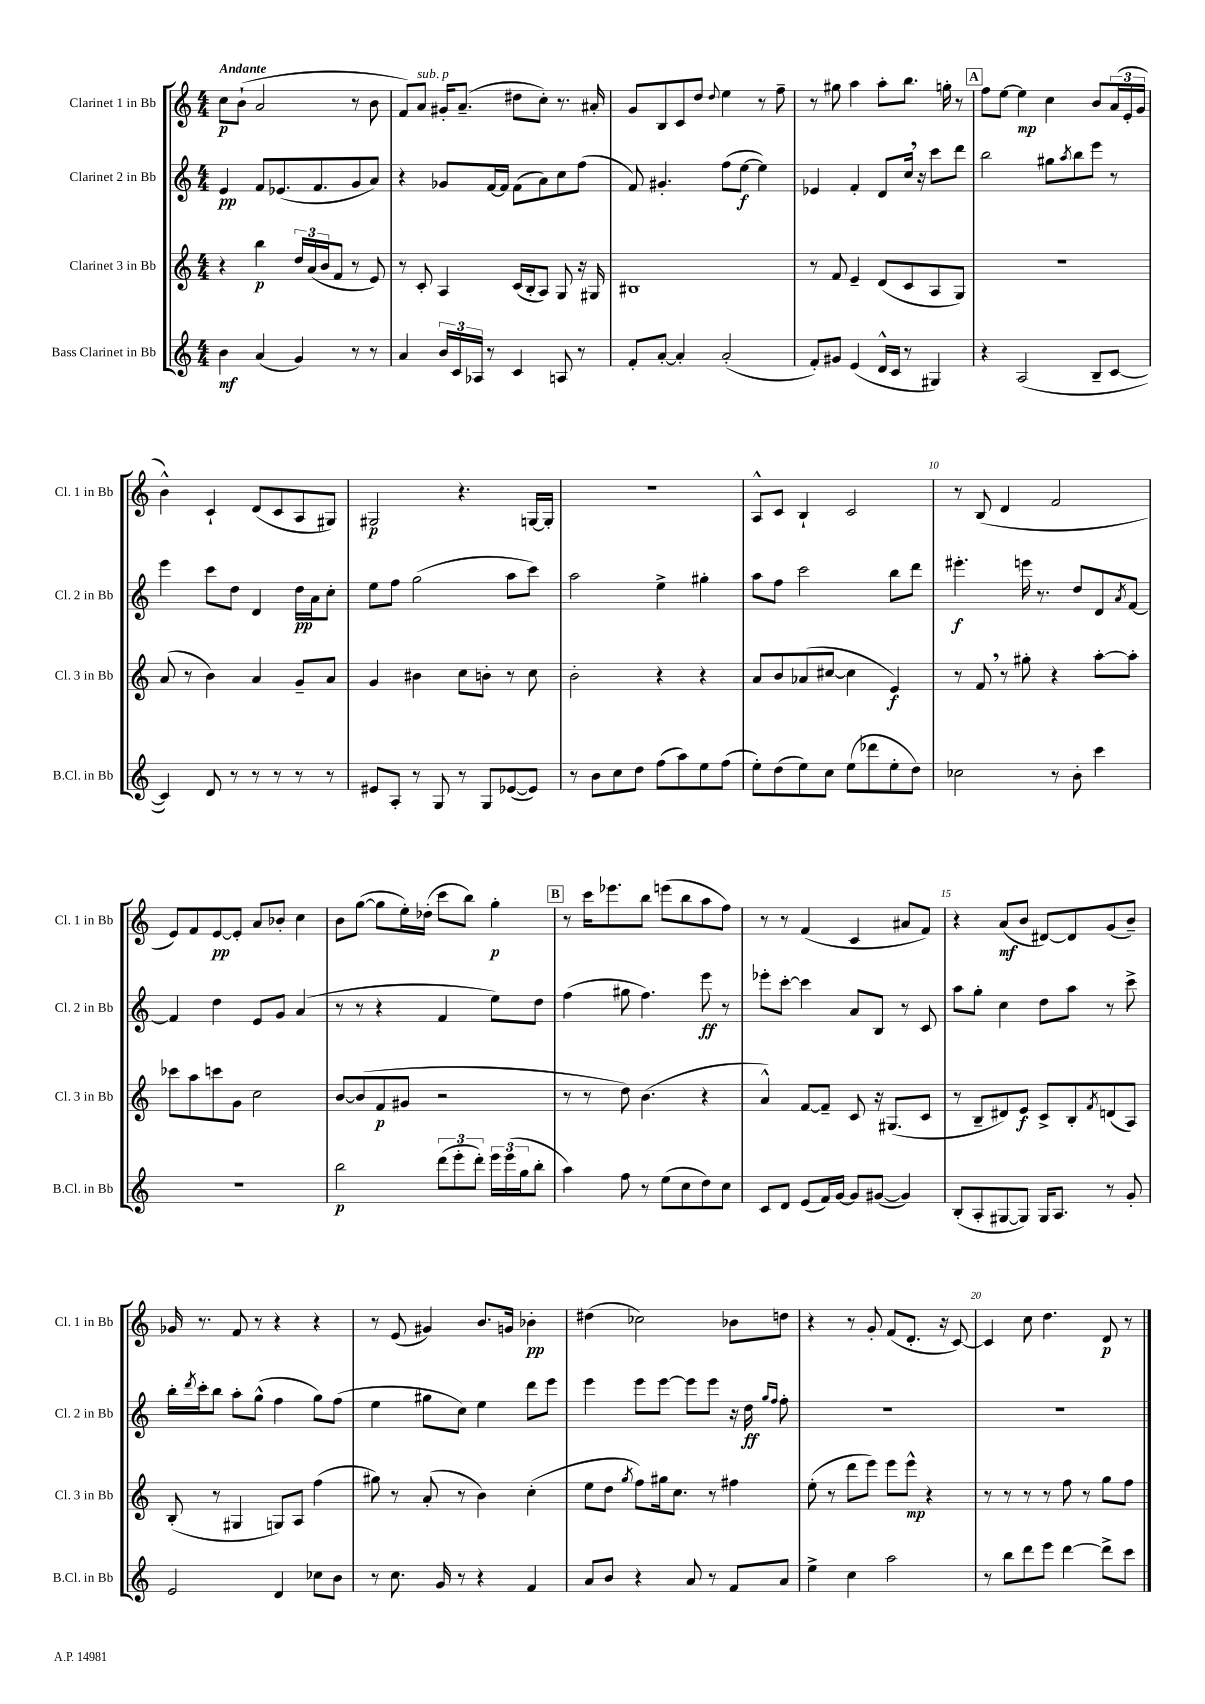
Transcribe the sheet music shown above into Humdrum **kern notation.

**kern	**dynam	**kern	**dynam	**kern	**dynam	**kern	**dynam
*part4	*part4	*part3	*part3	*part2	*part2	*part1	*part1
*staff4	*staff4	*staff3	*staff3	*staff2	*staff2	*staff1	*staff1
*I"Bass Clarinet in Bb	*	*I"Clarinet 3 in Bb	*	*I"Clarinet 2 in Bb	*	*I"Clarinet 1 in Bb	*
*I'B.Cl. in Bb	*	*I'Cl. 3 in Bb	*	*I'Cl. 2 in Bb	*	*I'Cl. 1 in Bb	*
*clefG2	*	*clefG2	*	*clefG2	*	*clefG2	*
*k[]	*	*k[]	*	*k[]	*	*k[]	*
*M4/4	*	*M4/4	*	*M4/4	*	*M4/4	*
=1	=1	=1	=1	=1	=1	=1	=1
!	!	!	!	!	!	!LO:TX:a:B:t=Andante	!
4b\	mf	4r	.	4e/	pp	8cc\L	p
.	.	.	.	.	.	(8b`\J	.
(4a/	.	4bb\	p	8f/L	.	2a/	.
.	.	.	.	(8.e-X/	.	.	.
4g/)	.	24dd/LL	.	.	.	.	.
.	.	(24a/	.	.	.	.	.
.	.	.	.	8.f/	.	.	.
.	.	24b/J	.	.	.	.	.
.	.	8f/J	.	.	.	.	.
8r	.	8r	.	8g/	.	8r	.
8r	.	8e/)	.	8a/J)	.	8b\	.
=2	=2	=2	=2	=2	=2	=2	=2
4a/	.	8r	.	4r	.	8f/L)	.
!	!	!	!	!	!	!LO:TX:a:i:t=sub. p	!
.	.	8c'/	.	.	.	8a/J	.
24b/LL	.	4A/	.	8g-X/L	.	16g#X'/KL	.
24c/	.	.	.	.	.	.	.
.	.	.	.	.	.	(8.a~/J	.
24A-X/JJ	.	.	.	.	.	.	.
8r	.	.	.	[16f/L	.	.	.
.	.	.	.	16f/JJ]	.	.	.
4c/	.	(16c/LL	.	(8f\L	.	8dd#X\L	.
.	.	16B'/J	.	.	.	.	.
.	.	8A/J)	.	8a\)	.	8cc'\J)	.
8An/	.	8G/	.	8cc\	.	8.r	.
8r	.	16r	.	(8ff\J	.	.	.
.	.	16G#X/	.	.	.	16a#X'/	.
=3	=3	=3	=3	=3	=3	=3	=3
8f'/L	.	1B#X	.	8f/)	.	8g/L	.
[8a'/J	.	.	.	4.g#X'/	.	8B/	.
4a'/]	.	.	.	.	.	8c/	.
.	.	.	.	.	.	8dd/J	.
.	.	.	.	.	.	8qqdd/	.
(2a'/	.	.	.	(8ff\L	.	4ee\	.
.	.	.	.	[8ee\J	f	.	.
.	.	.	.	4ee\])	.	8r	.
.	.	.	.	.	.	8ff~\	.
=4	=4	=4	=4	=4	=4	=4	=4
8f'/L)	.	8r	.	4e-X/	.	8r	.
8g#X/J	.	8f/	.	.	.	8gg#X\	.
(4e/	.	4e~/	.	4f'/	.	4aa\	.
16d^^/LL	.	(8d/L	.	8d/L	.	8aa'\L	.
16c/JJ	.	.	.	.	.	.	.
8r	.	8c/	.	16cc,/Jk	.	8.bb\J	.
.	.	.	.	16r	.	.	.
4G#X/)	.	8A/	.	8ccc\L	.	.	.
.	.	.	.	.	.	16ggn'\	.
.	.	8G/J)	.	8ddd\J	.	8r	.
!!LO:REH:place=s1:t=A
=5	=5	=5	=5	=5	=5	=5	=5
4r	.	1r	.	2bb\	.	8ff\L	.
.	.	.	.	.	.	[8ee\J	.
(2A/	.	.	.	.	.	4ee\]	mp
.	.	.	.	8gg#X\L	.	4cc\	.
.	.	.	.	8qaa/	.	.	.
.	.	.	.	8bb\	.	.	.
8B~/L	.	.	.	8eee\J	.	8b/L	.
[8c/J	.	.	.	8r	.	(24a/L	.
.	.	.	.	.	.	24e'/	.
.	.	.	.	.	.	24g/JJ	.
!!LO:LB:g=z
=6	=6	=6	=6	=6	=6	=6	=6
4c/])	.	(8a/	.	4eee\	.	4b^^\)	.
.	.	8r	.	.	.	.	.
8d/	.	4b\)	.	8ccc\L	.	4c`/	.
8r	.	.	.	8dd\J	.	.	.
8r	.	4a/	.	4d/	.	(8d/L	.
8r	.	.	.	.	.	8c/	.
8r	.	8g~/L	.	16dd\LL	pp	8A/	.
.	.	.	.	16a\J	.	.	.
8r	.	8a/J	.	8cc'\J	.	8G#X/J)	.
=7	=7	=7	=7	=7	=7	=7	=7
8e#X/L	.	4g/	.	8ee\L	.	2G#X/	p
8A'/J	.	.	.	8ff\J	.	.	.
8r	.	4b#X\	.	(2gg\	.	.	.
8G/	.	.	.	.	.	.	.
8r	.	8cc\L	.	.	.	4.r	.
8G/L	.	8bn'\J	.	.	.	.	.
([8e-X/	.	8r	.	8aa\L	.	.	.
8e-/J])	.	8cc\	.	8ccc\J)	.	[16Gn/LL	.
.	.	.	.	.	.	16G'/JJ]	.
=8	=8	=8	=8	=8	=8	=8	=8
8r	.	2b'\	.	2aa\	.	1r	.
8b\L	.	.	.	.	.	.	.
8cc\	.	.	.	.	.	.	.
8dd\J	.	.	.	.	.	.	.
(8ff\L	.	4r	.	4ee^\	.	.	.
8aa\)	.	.	.	.	.	.	.
8ee\	.	4r	.	4gg#X'\	.	.	.
(8ff\J	.	.	.	.	.	.	.
=9	=9	=9	=9	=9	=9	=9	=9
8ee'\L)	.	8a/L	.	8aa\L	.	8A^^/L	.
(8dd\	.	8b/	.	8ff\J	.	8c/J	.
8ee\)	.	(8a-X/	.	2ccc\	.	4B`/	.
8cc\J	.	[8cc#X/J	.	.	.	.	.
(8ee\L	.	4cc#\]	.	.	.	2c/	.
8ddd-X\	.	.	.	.	.	.	.
8ee'\	.	4e/)	f	8bb\L	.	.	.
8dd\J)	.	.	.	8ddd\J	.	.	.
=10	=10	=10	=10	=10	=10	=10	=10
2cc-X\	.	8r	.	4.eee#X'\	f	8r	.
.	.	8f,/	.	.	.	(8B/	.
.	.	8r	.	.	.	4d/	.
.	.	8gg#X'\	.	16eeen\	.	.	.
.	.	.	.	8.r	.	.	.
8r	.	4r	.	.	.	2f/	.
8b'\	.	.	.	8dd/L	.	.	.
4ccc\	.	[8aa'\L	.	8d/	.	.	.
.	.	.	.	8qa/	.	.	.
.	.	8aa'\J]	.	[8f/J	.	.	.
!!LO:LB:g=z
=11	=11	=11	=11	=11	=11	=11	=11
1r	.	8ccc-X\L	.	4f/]	.	8e/L)	.
.	.	8aa\	.	.	.	8f/	.
.	.	8cccn\	.	4dd\	.	[8e/	pp
.	.	8g\J	.	.	.	8e'/J]	.
.	.	2cc\	.	8e/L	.	8a/L	.
.	.	.	.	8g/J	.	8b-X'/J	.
.	.	.	.	(4a/	.	4cc\	.
=12	=12	=12	=12	=12	=12	=12	=12
2bb\	p	[8b/L	.	8r	.	8b\L	.
.	.	(8b/]	.	8r	.	([8gg\J	.
.	.	8f/	p	4r	.	8gg\L]	.
.	.	8g#X/J	.	.	.	16ee'\L)	.
.	.	.	.	.	.	(16dd-X'\JJ	.
(12ddd\L	.	2r	.	4f/	.	8ccc\L	.
12eee'\	.	.	.	.	.	.	.
.	.	.	.	.	.	8bb\J)	.
12ddd'\J)	.	.	.	.	.	.	.
24eee\LL	.	.	.	8ee\L)	.	4gg'\	p
(24eee\	.	.	.	.	.	.	.
24gg\J	.	.	.	.	.	.	.
8bb'\J	.	.	.	8dd\J	.	.	.
!!LO:REH:place=s1:t=B
=13	=13	=13	=13	=13	=13	=13	=13
4aa\)	.	8r	.	(4ff\	.	8r	.
.	.	8r	.	.	.	16ccc\KL	.
.	.	.	.	.	.	8.eee-X\	.
8ff\	.	8dd\)	.	8gg#X\	.	.	.
8r	.	(4.b\	.	4.ff\)	.	8bb\J	.
(8ee\L	.	.	.	.	.	(8eeen\L	.
8cc\	.	.	.	.	.	8bb\	.
8dd\)	.	4r	.	8eee\	ff	8aa\	.
8cc\J	.	.	.	8r	.	8ff\J)	.
=14	=14	=14	=14	=14	=14	=14	=14
8c/L	.	4a^^/)	.	8eee-X'\L	.	8r	.
8d/J	.	.	.	[8ccc'\J	.	8r	.
(8e/L	.	[8f/L	.	4ccc\]	.	(4f/	.
16f/L)	.	8f~/J]	.	.	.	.	.
[16g/JJ	.	.	.	.	.	.	.
8g/L]	.	8c/	.	8a/L	.	4c/	.
([8g#X/J	.	16r	.	8B/J	.	.	.
.	.	(8.G#X/L	.	.	.	.	.
4g#/])	.	.	.	8r	.	8a#X/L	.
.	.	8c/J	.	8c/	.	8f/J)	.
=15	=15	=15	=15	=15	=15	=15	=15
(8B'/L	.	8r	.	8aa\L	.	4r	.
8A'/	.	8B~/L	.	8gg'\J	.	.	.
[8G#X/	.	8d#X/)	.	4cc\	.	(8a/L	mf
8G#/J])	.	8e/J	f	.	.	8b/J	.
16G#/KL	.	8c^/L	.	8dd\L	.	[8d#X/L)	.
8.A/J	.	.	.	.	.	.	.
.	.	8B'/	.	8aa\J	.	8d#/]	.
.	.	8qf/	.	.	.	.	.
8r	.	(8dn/	.	8r	.	(8g/	.
8g'/	.	8A/J)	.	8ccc^\	.	8b~/J)	.
!!LO:LB:g=z
=16	=16	=16	=16	=16	=16	=16	=16
2e/	.	(8B'/	.	16bb'\LL	.	16g-X/	.
.	.	.	.	8qddd/	.	.	.
.	.	.	.	16ccc'\J	.	8.r	.
.	.	8r	.	8bb\J	.	.	.
.	.	4G#X/	.	8aa'\L	.	8f/	.
.	.	.	.	(8gg^^\J	.	8r	.
4d/	.	8Gn/L)	.	4ff\	.	4r	.
.	.	8A/J	.	.	.	.	.
8cc-X\L	.	(4ff\	.	8gg\L)	.	4r	.
8b\J	.	.	.	(8ff\J	.	.	.
=17	=17	=17	=17	=17	=17	=17	=17
8r	.	8gg#X\)	.	4ee\	.	8r	.
8.cc\	.	8r	.	.	.	(8e/	.
.	.	(8a'/	.	8gg#X\L	.	4g#X/)	.
16g/	.	.	.	.	.	.	.
8r	.	8r	.	8cc\J)	.	.	.
4r	.	4b\)	.	4ee\	.	8.b/L	.
.	.	.	.	.	.	16gn/Jk	.
4f/	.	(4cc'\	.	8ddd\L	.	4b-X'\	pp
.	.	.	.	8eee\J	.	.	.
=18	=18	=18	=18	=18	=18	=18	=18
8a/L	.	8ee\L	.	4eee\	.	(4dd#X\	.
8b/J	.	8dd\J	.	.	.	.	.
.	.	8qgg/	.	.	.	.	.
4r	.	8ff\L)	.	8eee\L	.	2cc-X\)	.
.	.	16gg#X\k	.	[8eee\J	.	.	.
.	.	8.cc\J	.	.	.	.	.
8a/	.	.	.	8eee\L]	.	.	.
8r	.	8r	.	8eee\J	.	.	.
8f/L	.	4ff#X\	.	16r	.	8b-X\L	.
.	.	.	.	16dd\	ff	.	.
.	.	.	.	16qqgg/LL	.	.	.
.	.	.	.	16qqff/JJ	.	.	.
8a/J	.	.	.	8ff'\	.	8ddn\J	.
=19	=19	=19	=19	=19	=19	=19	=19
4ee^\	.	(8ee'\	.	1r	.	4r	.
.	.	8r	.	.	.	.	.
4cc\	.	8ddd\L	.	.	.	8r	.
.	.	8eee\J)	.	.	.	8g'/	.
2aa\	.	8eee\L	.	.	.	(8f/L	.
.	.	8eee^^\J	mp	.	.	8.d'/J	.
.	.	4r	.	.	.	.	.
.	.	.	.	.	.	16r	.
.	.	.	.	.	.	[8c/)	.
=20	=20	=20	=20	=20	=20	=20	=20
8r	.	8r	.	1r	.	4c/]	.
8bb\L	.	8r	.	.	.	.	.
8ddd\	.	8r	.	.	.	8cc\	.
8eee\J	.	8r	.	.	.	4.dd\	.
[4ddd\	.	8ff\	.	.	.	.	.
.	.	8r	.	.	.	.	.
8ddd^\L]	.	8gg\L	.	.	.	8d/	p
8ccc\J	.	8ff\J	.	.	.	8r	.
==	==	==	==	==	==	==	==
*-	*-	*-	*-	*-	*-	*-	*-
